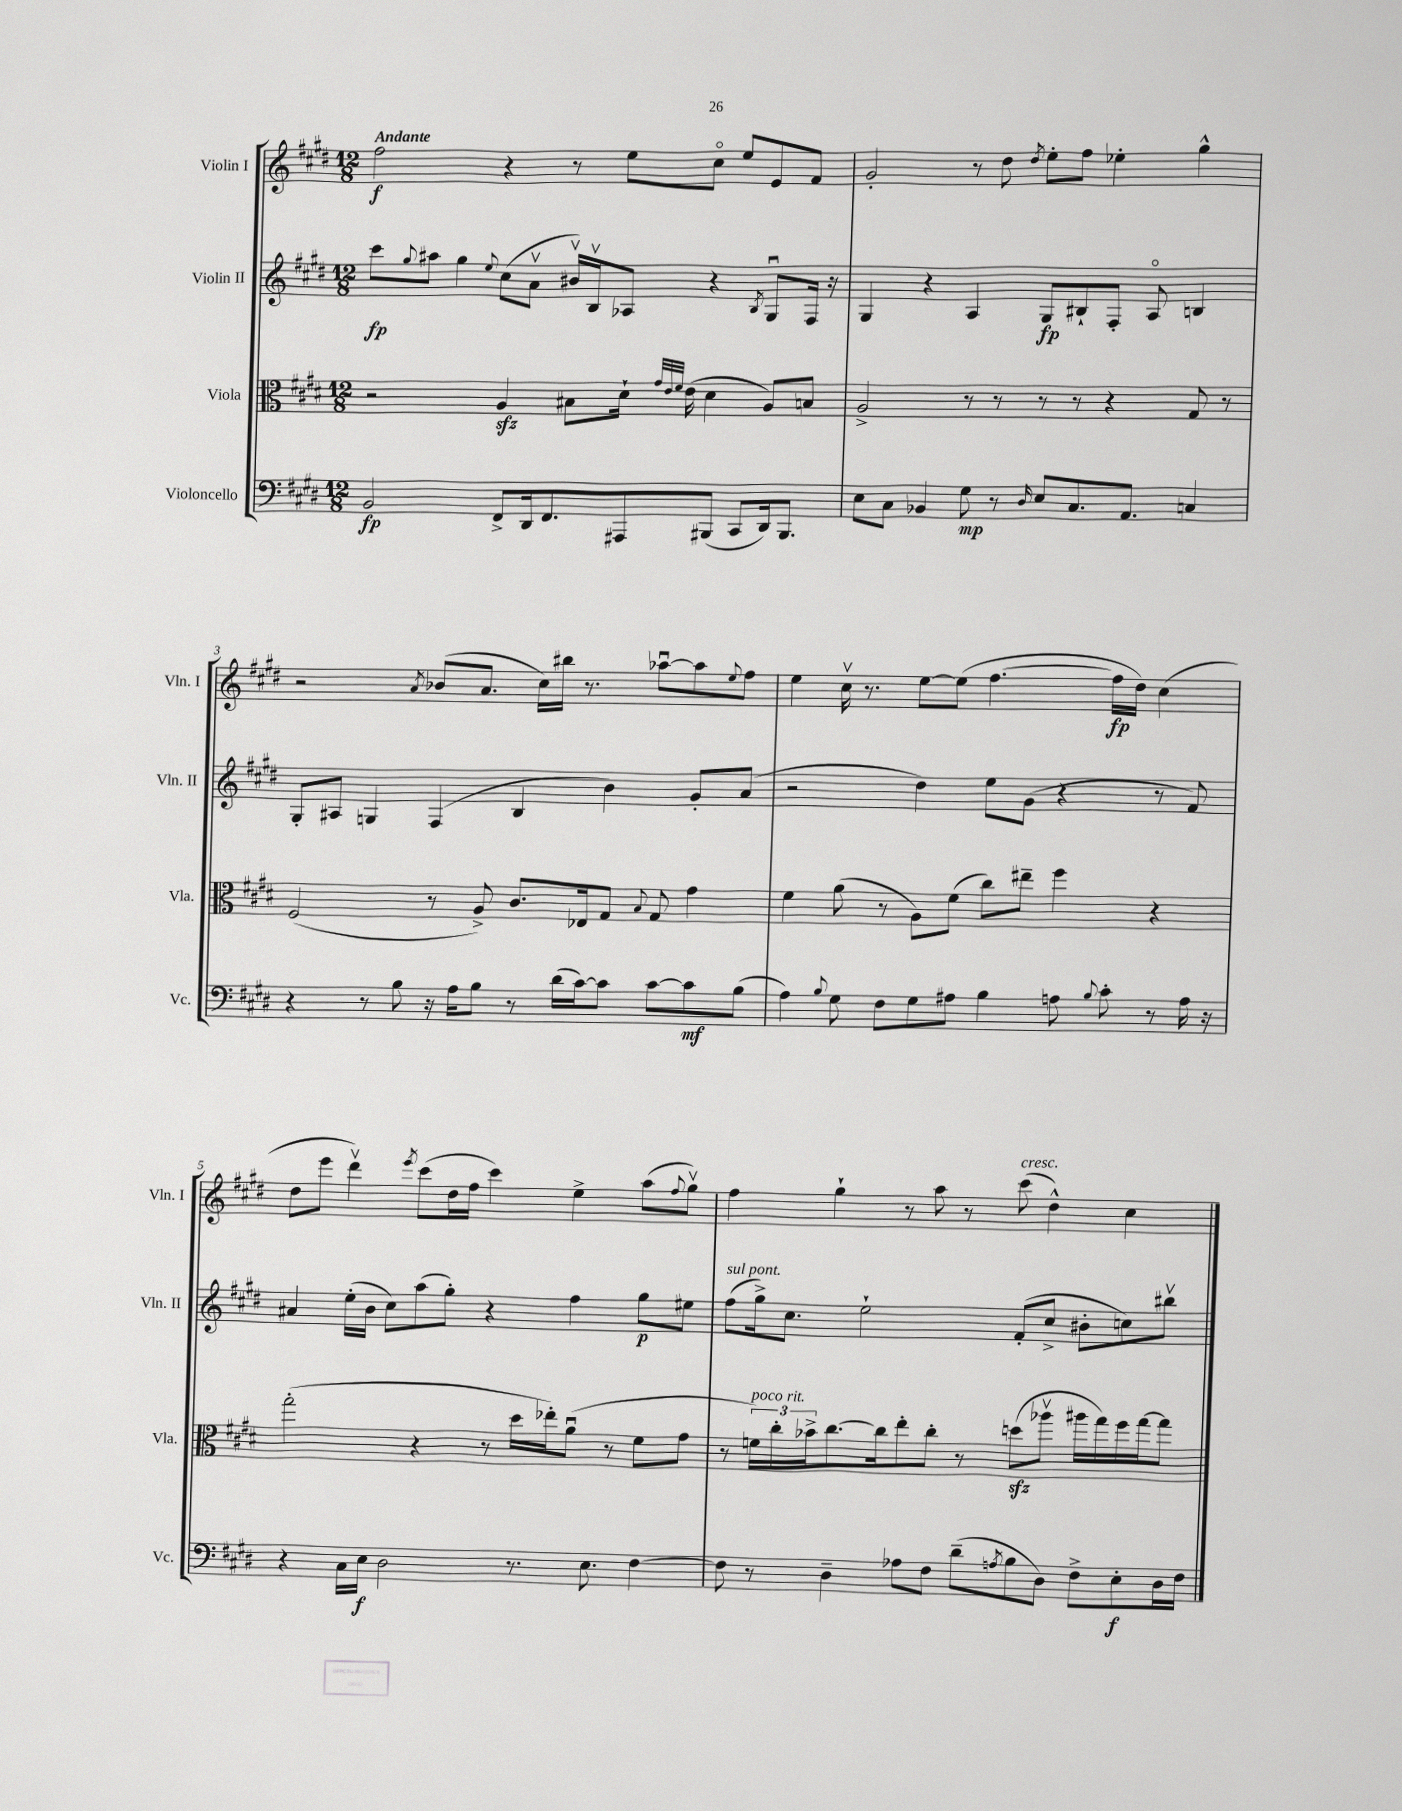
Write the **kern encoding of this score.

**kern	**kern	**kern	**kern
*staff4	*staff3	*staff2	*staff1
*clefF4	*clefC3	*clefG2	*clefG2
*k[f#c#g#d#]	*k[f#c#g#d#]	*k[f#c#g#d#]	*k[f#c#g#d#]
*M12/8	*M12/8	*M12/8	*M12/8
2BB	2r	8ccc#	2ff#
.	.	8qqgg#	.
.	.	8aa#	.
.	.	4gg#	.
.	.	8qqee	.
8FF#^	4A	(8cc#	4r
16DD#	.	8av	.
8.FF#	.	.	.
.	8B#	16b#v)	8r
.	.	16Bv	.
8AAA#	16d#`	8A-	8ee
.	32qqg#	.	.
.	32qqe	.	.
.	32qqf#	.	.
.	(16e	.	.
(8BBB#	4d#	4r	8cc#o
8CC#	.	.	8ee
.	.	8qB	.
16DD#)	8A)	8G#u	8e
8.BBB#	.	.	.
.	8B	16F#	8f#
.	.	16r	.
=	=	=	=
8E	2A^	4G#	2g#'
8C#	.	.	.
4BB-	.	4r	.
8G#	8r	4A	8r
8r	8r	.	8dd#
16qqD#	.	.	8qdd#
8E	8r	8G#	8ee'
8.C#	8r	8B#`	8ff#
.	4r	8F#'	4ee-'
8.AA	.	.	.
.	.	8Ao	.
4C	8G#	4B	4gg#^^
.	8r	.	.
=	=	=	=
4r	(2F#	8G#'	2r
.	.	8A#	.
8r	.	4G	.
8B	.	.	.
.	.	.	8qa
16r	8r	(4F#	(8b-
16A	.	.	.
8B	8A^)	.	8.a
8r	8.c#	4B	.
.	.	.	16cc#)
(16d#	.	.	16bb#
[16c#)	16E-	.	8.r
8c#]	8G#	4b)	.
.	8qqB	.	.
[8c#	8G#	.	[8aa-u
8c#]	4g#	8g#'	8aa-]
.	.	.	8qqee
(8B	.	(8a	8ff#
=	=	=	=
4A)	4f#	2r	4ee
8qqB	.	.	.
8G#	(8a	.	16cc#v
.	.	.	8.r
8F#	8r	.	.
8G#	8A)	4dd#)	[8ee
8A#	(8f#	.	(8ee]
4B	8cc#)	8ee	[4.ff#
.	8ee#~	(8g#	.
8A	4ff#	4r	.
8qqB	.	.	.
8c#'	.	.	16ff#]
.	.	.	16dd#)
8r	4r	8r	(4cc#
16A	.	8f#)	.
16r	.	.	.
=	=	=	=
4r	(2gg#'	4a#	8dd#
.	.	.	8eee
16C#	.	(16ee'	4ddd#v)
16E	.	16b	.
2D#	.	8cc#)	.
.	.	.	8qeee
.	4r	(8aa	(8ccc#
.	.	8gg#')	16dd#
.	.	.	16ff#
.	8r	4r	4ccc#)
8.r	16dd#	.	.
.	16ee-')	.	.
.	(8au	4ff#	4ee^
8.E	.	.	.
.	8r	.	.
[4F#	8f#	8gg#	(8aa
.	.	.	8qqff#
.	8g#	8ee#	8gg#v)
=	=	=	=
8F#]	8r	(8ff#	4ff#
8r	24f)	16gg#^)	.
.	24cc#'	.	.
.	.	8.cc#	.
.	24b-^	.	.
4D#~	[8.cc#	.	4gg#`
.	.	2ee`	.
.	16cc#]	.	.
8A-	8ee'	.	8r
8F#	8cc#'	.	8aa
(8d#~	8r	.	8r
8qA	.	.	.
8B	(8dd	(8f#'	(8ccc#
8D#)	8aa-v	8cc#^	4dd#^^)
8F#^	16aa#	8b#'	.
.	16gg#)	.	.
8E'	16ff#	8cc)	4cc#
.	[16gg#	.	.
16D#	8gg#]	8bb#v	.
16F#	.	.	.
==	==	==	==
*-	*-	*-	*-
